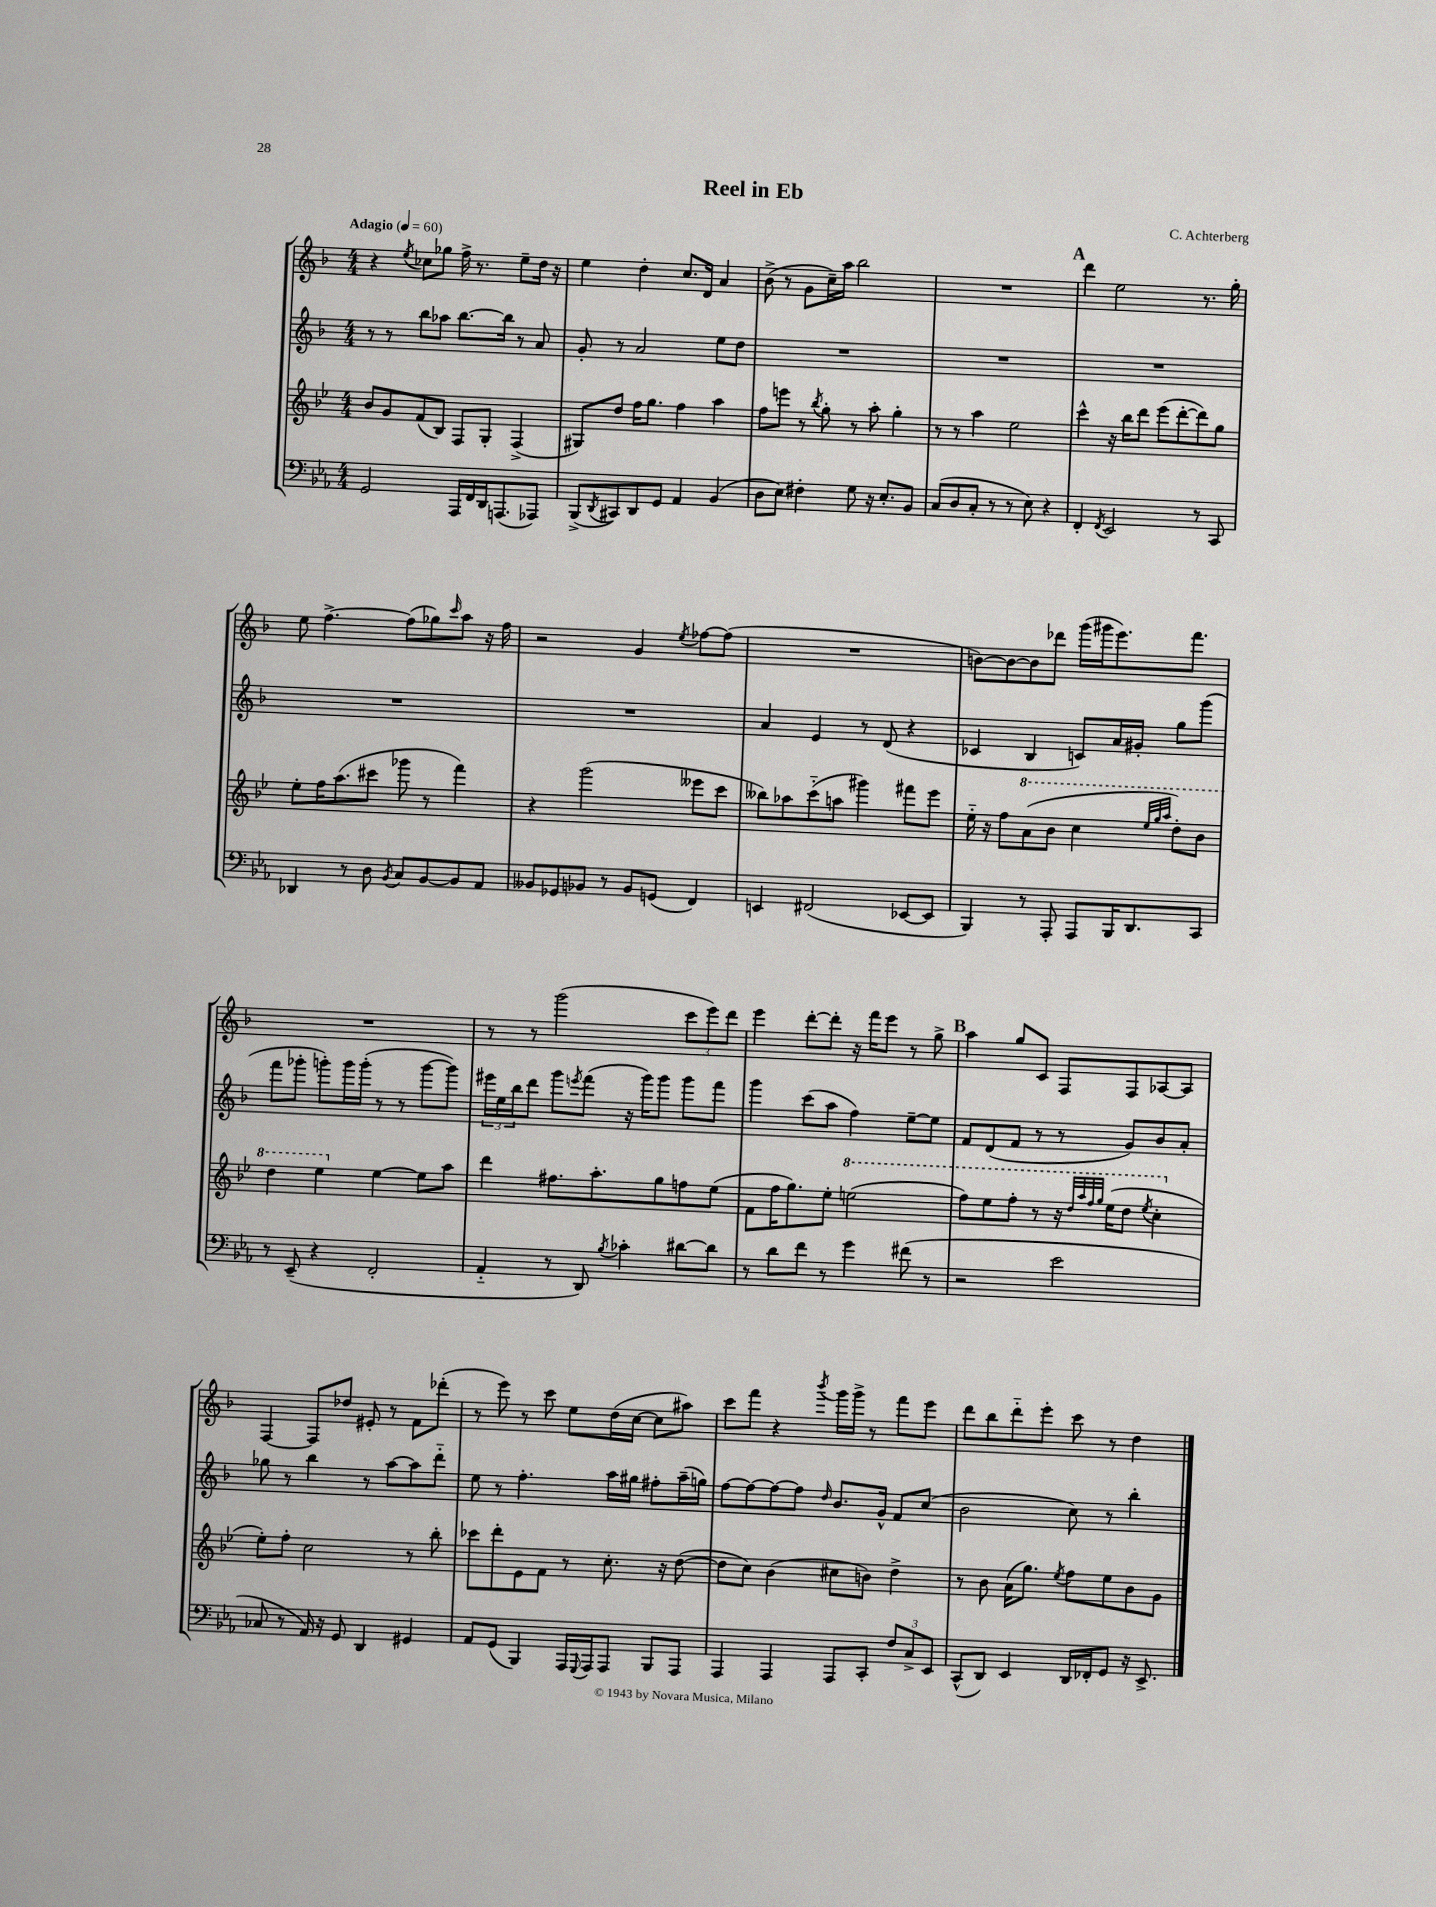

**kern	**kern	**kern	**kern
*part4	*part3	*part2	*part1
*staff4	*staff3	*staff2	*staff1
*clefF4	*clefG2	*clefG2	*clefG2
*k[b-e-a-]	*k[b-e-]	*k[b-]	*k[b-]
*M4/4	*M4/4	*M4/4	*M4/4
*MM60	*MM60	*MM60	*MM60
=1	=1	=1	=1
!	!	!	!LO:TX:a:B:t=Adagio
2GG/	8b-/L	8r	4r
.	8g/	8r	.
.	.	.	8qee/
.	(8f/	8bb-\L	8cc-X\L
.	8B-/J)	8aa-X\J	8gg-X\J
16AAA-/LL	8F/L	[8.bb-\L	16ff^\
16FF/	.	.	8.r
16DD/J	8G'/J	.	.
(8.AAAn/	.	16bb-\Jk]	.
.	(4F^/	8r	8ee~\L
8AAA-X/J)	.	8a/	16dd\Jk
.	.	.	16r
=2	=2	=2	=2
(8BBB-^/L	8G#X/L)	8g'/	4ee\
8qDD/	.	.	.
8CC#X/)	8dd/J	8r	.
8DD/	16ff\KL	2a/	4dd'\
.	8.gg\J	.	.
8GG/J	.	.	.
4AA-/	4ff\	.	8.cc/L
.	.	.	16d/Jk
(4BB-/	4aa\	8ee\L	4a/
.	.	8dd\J	.
=3	=3	=3	=3
8D\L	8ff\L	1r	(8b-^\
8E-\J)	8eeen\J	.	8r
4F#X'\	8r	.	8g\L
.	8qbb-/	.	.
.	8gg'\	.	16cc~\L)
.	.	.	16aa\JJ
8G\	8r	.	2bb-\
16r	8aa'\	.	.
8.E-'/L	.	.	.
.	4gg'\	.	.
8BB-/J	.	.	.
=4	=4	=4	=4
(8C/L	8r	1r	1r
8D/	8r	.	.
8C'/J	4aa\	.	.
8r	.	.	.
8r	2ee-\	.	.
8E-\)	.	.	.
4r	.	.	.
!!LO:REH:place=s1:t=A
=5	=5	=5	=5
4FF'/	4ccc^^\	1r	4ddd\
8qFF/	.	.	.
2EE-/	16r	.	2ee\
.	16bb-\KL	.	.
.	8ddd\J	.	.
.	(8eee-\L	.	.
.	[8ddd'\	.	.
8r	8ddd\])	.	8.r
8CC/	8gg\J	.	.
.	.	.	16gg'\
!!LO:LB:g=z
=6	=6	=6	=6
4DD-X/	8ee-'\L	1r	8ee\
.	16ff\K	.	[4.ff^\
.	(8.aa\	.	.
8r	.	.	.
8D\	8ccc#X\J	.	.
8qBB-/	.	.	.
8C/L	8ggg-X\	.	(8ff\L]
[8BB-/	8r	.	8gg-X\)
.	.	.	16qqccc/
8BB-/]	4fff\)	.	8aa\J
8AA-/J	.	.	16r
.	.	.	16ff\
=7	=7	=7	=7
8BB--X/L	4r	1r	2r
8GG-X/	.	.	.
8BB-X/J	(2ggg\	.	.
8r	.	.	.
8BB-/L	.	.	4g/
(8GGn/J	.	.	.
.	.	.	8qee/
4FF/)	8eee--X\L	.	[8ff-X\L
.	8ccc\J	.	(8ff-\J]
=8	=8	=8	=8
4EEn/	8bb--X\L)	4a/	1r
.	8aa-X\	.	.
(2FF#X/	(8ccc\	4e/	.
.	8aan\J	.	.
.	4ggg#X\)	8r	.
.	.	(8d/	.
[8EE-X/L	8fff#X\L	4r	.
8EE-/J]	8eee-\J	.	.
=9	=9	=9	=9
4BBB-/)	16ee-\	4c-X/	[8bn\L)
.	16r	.	.
.	8ff\L	.	8b\_
*	*8va	*	*
8r	(8aa\	4B-/	8b\]
8AAA-'/	8bb-\J	.	8ddd-X\J
8AAA-/L	4ccc\	8cn/L)	(16ggg\LL
.	.	.	16ggg#X\J
16BBB-/K	.	16a/L	8.eee\)
8.DD/	.	16g#X'/JJ	.
.	32qqeee-/LLL	.	.
.	32qqggg/	.	.
.	32qqaaa/JJJ	.	.
.	8ddd'\L)	8gg\L	.
.	.	.	8.fff\J
8CC/J	8bb-\J	(8ggg\J	.
!!LO:LB:g=z
=10	=10	=10	=10
8r	4ddd\	8fff\L	1r
(8EE-~/	.	8ggg-X'\J	.
4r	4eee-\	8gggn'\L)	.
.	.	16ggg\L	.
.	.	(16ggg'\JJ	.
*	*X8va	*	*
2FF'/	[4ee-\	8r	.
.	.	8r	.
.	8ee-\L]	[8ggg\L	.
.	8aa\J	8ggg\J])	.
=11	=11	=11	=11
4AA-/	4ddd\	24eee#X\LL	8r
.	.	24ee\	.
.	.	24bb-\J	.
.	.	8ddd\J	8r
8r	8.ff#X\L	8ggg\L	(2ggg\
.	.	8qeeen/	.
8DD/)	.	(8fff\J	.
.	8.aa'\	.	.
8qB-/	.	.	.
4c-X'\	.	16r	.
.	.	16ggg\KL)	.
.	8gg\	8ggg\J	.
[8d#X\L	8ffn\	8ggg\L	12ccc\L
.	.	.	12eee\)
8d#\J]	(8ee-\J	8fff\J	.
.	.	.	12ddd\J
=12	=12	=12	=12
8r	8f\L	4ggg\	4eee\
8d\L	16ff\K	.	.
.	8.gg\)	.	.
8f\J	.	(8ccc\L	[8ddd'\L
8r	8ee-'\J	8aa\J	8ddd'\J]
*	*8va	*	*
4g\	(2eeen\	4ff\)	16r
.	.	.	16fff\KL
.	.	.	8eee\J
(8f#X\	.	[8ee~\L	8r
8r	.	8ee\J]	8gg^\
!!LO:REH:place=s1:t=B
=13	=13	=13	=13
2r	8fff\L)	8f/L	4aa\
.	8eee-\	(8d/	.
.	8fff'\J	8f/J	8gg/L
.	8r	8r	8c/J
2e-\	16r	8r	8F/L
.	32qqddd/LLL	.	.
.	32qqaaa/	.	.
.	32qqfff/	.	.
.	32qqggg/JJJ	.	.
.	(16eee-\KL	.	.
.	8ddd\J	8g/L)	8F/
.	8qeee-/	.	.
.	4ccc'\	8b-/	[8A-X/
.	.	8a'/J	8A-/J]
!!LO:LB:g=z
=14	=14	=14	=14
*	*X8va	*	*
8C-X/	8ee-'\L)	8gg-X\	[4F/
8r	8ff'\J	8r	.
16AA-/)	2cc\	4bb-\	8F/L]
16r	.	.	.
8GG/	.	.	8dd-X/J
4DD/	.	8r	8e#X'/
.	.	[8aa\L	8r
4GG#X/	8r	8aa\]	8f\L
.	8bb-'\	8ddd\J	(8ddd-X'\J
=15	=15	=15	=15
8AA-/L	8ccc-X\L	8ee\	8r
(8GG/J	8ddd'\	8r	8eee\)
4BBB-/)	8e-\	4.ff'\	8r
.	8f\J	.	8ccc\
16AAA-/LL	8r	.	8ee\L
8qqGGG/	.	.	.
16AAA-/J	.	.	.
8AAA-/J	8.cc'\	16aa\LL	(16dd\L
.	.	16gg#X\JJ	[16cc\JJ
8BBB-/L	.	8ff#X'\L	8cc\L]
.	16r	.	.
8AAA-/J	([8dd\	(16aa~\L	8aa#X\J)
.	.	16ggn\JJ)	.
=16	=16	=16	=16
4AAA-/	8dd\L]	[8ff\L	8ccc\L
.	8cc\J)	8ff\_	8fff\J
4AAA-/	(4b-\	8ff\_	4r
.	.	8ff\J]	.
.	.	16qqdd/	8qbbb-/
8AAA-/L	8cc#X\L	8.b-/L	16ggg\LL
.	.	.	16ggg^\JJ
8CC'/J	8bn\J)	.	8r
.	.	16g^^/Jk	.
12F/L	4dd^\	8f/L	8fff\L
12C^/	.	.	.
.	.	(8cc/J	8eee\J
12EE-/J	.	.	.
=17	=17	=17	=17
(8CC^^/L	8r	2b-\	8ddd\L
8DD/J)	8b-\	.	8bb-\
4EE-/	(16a\KL	.	8ddd\
.	8.gg\J)	.	.
.	.	.	8eee'\J
.	8qee-/	.	.
16DD/LL	8ff\L	8cc\)	8ccc\
16FF-X'/J	.	.	.
8GG/J	8ee-\	8r	8r
16r	8b-\	4bb-'\	4dd\
8.EE-^/	.	.	.
.	8g\J	.	.
==	==	==	==
*-	*-	*-	*-
